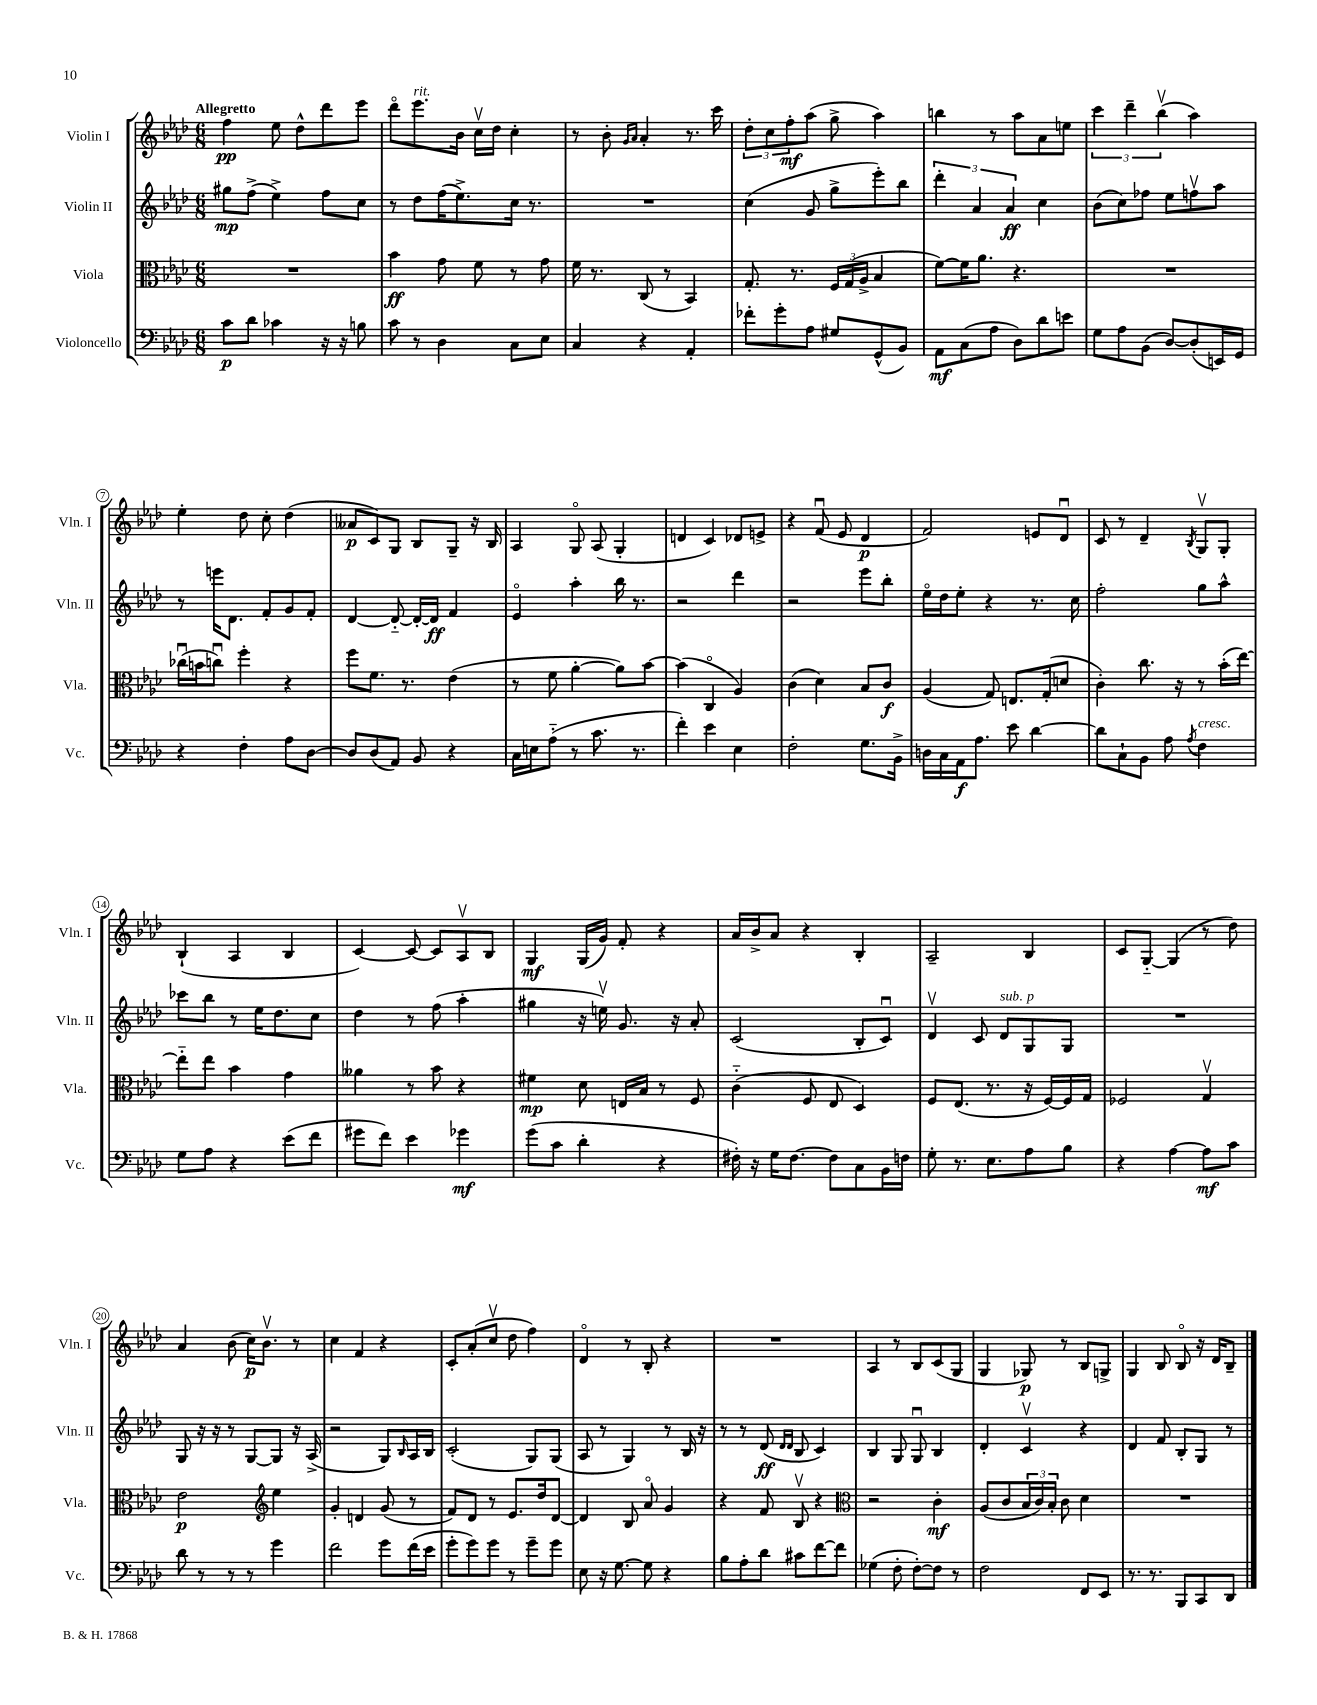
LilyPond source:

<<
\new StaffGroup <<
\new Staff = "s0" \with { instrumentName = "Violin I" shortInstrumentName = "Vln. I" } {
    \clef treble \key aes \major \numericTimeSignature \time 6/8 \tempo "Allegretto"
    f''4\pp ees''8 des''8-^ des'''8 ees'''8 |
    des'''8\flageolet ees'''8.^\markup { \italic "rit." } bes'16 c''16\upbow des''16 c''4-. |
    r8 bes'8-. \grace { g'16 aes'16 } aes'4-. r8. c'''16 |
    \tuplet 3/2 { des''8-. c''8 f''8-.\mf } aes''8( g''8-> aes''4) |
    b''4 r8 aes''8 aes'8 e''8 |
    \tuplet 3/2 { c'''4 des'''4-- bes''4\upbow( } aes''4) |
    ees''4-. des''8 c''8-. des''4( |
    aeses'8\p c'8) g8 bes8 g8-- r16 bes16 |
    aes4 g8\flageolet aes8( g4-. |
    d'4 c'4) des'8 e'8-> |
    r4 f'8\downbow( ees'8 des'4\p |
    f'2) e'8 des'8\downbow |
    c'8 r8 des'4-- \acciaccatura { bes8 } g8\upbow g8-. |
    bes4-!( aes4 bes4 |
    c'4~) c'8~ c'8 aes8\upbow bes8 |
    g4\mf g16( g'16) f'8-. r4 |
    aes'16 bes'16-> aes'8 r4 bes4-. |
    aes2-- bes4 |
    c'8 g8~-_ g4( r8 des''8) |
    aes'4 bes'8( c''16\p) bes'8.\upbow r8 |
    c''4 f'4 r4 |
    c'8-. aes'8-.( c''8\upbow des''8 f''4) |
    des'4\flageolet r8 bes8-. r4 |
    R2. |
    aes4 r8 bes8 c'8( g8 |
    g4 ges8\p) r8 bes8 g8-> |
    g4 bes8 bes8\flageolet r16 des'16 bes8-- \bar "|." |
}
\new Staff = "s1" \with { instrumentName = "Violin II" shortInstrumentName = "Vln. II" } {
    \clef treble \key aes \major \numericTimeSignature \time 6/8
    gis''8\mp f''8->( ees''4->) f''8 c''8 |
    r8 des''8 f''16( ees''8.->) c''16 r8. |
    R2. |
    c''4( g'8 g''8-> ees'''8-.) bes''8 |
    \tuplet 3/2 { des'''4-. aes'4 aes'4\ff } c''4 |
    bes'8( c''8) fes''8 ees''8 f''8\upbow aes''8 |
    r8 e'''16 des'8. f'8-. g'8 f'8-. |
    des'4~ des'8~-_ des'16~-. des'16\ff f'4 |
    ees'4\flageolet aes''4-. bes''16 r8. |
    r2 des'''4 |
    r2 ees'''8 bes''8-. |
    ees''16\flageolet des''16 ees''8-. r4 r8. c''16 |
    f''2-. g''8 aes''8-^ |
    ces'''8 bes''8 r8 ees''16 des''8. c''8 |
    des''4 r8 f''8( aes''4-. |
    gis''4 r16 e''16\upbow) g'8. r16 aes'8-. |
    c'2( bes8-. c'8\downbow) |
    des'4\upbow c'8 des'8^\markup { \italic "sub. p" } g8 g8 |
    R2. |
    g8 r16 r16 r8 g8~ g8 r16 aes16->( |
    r2 g8) \grace { bes16 } aes16 bes16 |
    c'2-.( g8) g8( |
    aes8 r8 g4) r8 bes16 r16 |
    r8 r8 des'8\ff( \grace { des'16 des'16 } bes8 c'4) |
    bes4 g8 g8\downbow bes4 |
    des'4-. c'4\upbow r4 |
    des'4 f'8 bes8-. g8 r8 \bar "|." |
}
\new Staff = "s2" \with { instrumentName = "Viola" shortInstrumentName = "Vla." } {
    \clef alto \key aes \major \numericTimeSignature \time 6/8
    R2. |
    bes'4\ff g'8 f'8 r8 g'8 |
    f'16 r8. c8( r8 bes,4) |
    g8.-. r8. \tuplet 3/2 { f16 g16( aes16-> } bes4 |
    f'8~) f'16 aes'8. r4. |
    R2. |
    ces''16\downbow( b'16 c''8\downbow) f''4-. r4 |
    f''8 f'8. r8. ees'4( |
    r8 f'8 aes'4~-. aes'8) bes'8~ |
    bes'4( c4\flageolet aes4) |
    c'4( des'4) bes8 c'8\f |
    aes4( g8) e8. g16-.( d'8 |
    c'4-.) c''8. r16 r8 bes'16-.( ees''16~) |
    ees''8-_ ees''8 bes'4 g'4 |
    aeses'4 r8 bes'8 r4 |
    fis'4\mp des'8 e16 bes16 r8 f8 |
    c'4-_( f8 ees8 des4) |
    f8 ees8.( r8. r16 f16~) f16 g16 |
    fes2 g4\upbow |
    ees'2\p \clef treble ees''4 |
    g'4-. d'4 g'8( r8 |
    f'8) des'8 r8 ees'8. des''16 des'8~ |
    des'4 bes8 aes'8\flageolet g'4 |
    r4 f'8 bes8\upbow r4 |
    \clef alto r2 c'4-.\mf |
    aes8( c'8 \tuplet 3/2 { bes16 c'16) bes16-. } c'8 des'4 |
    R2. \bar "|." |
}
\new Staff = "s3" \with { instrumentName = "Violoncello" shortInstrumentName = "Vc." } {
    \clef bass \key aes \major \numericTimeSignature \time 6/8
    c'8\p des'8 ces'4 r16 r16 b8 |
    c'8 r8 des4 c8 ees8 |
    c4 r4 aes,4-. |
    fes'8-. g'8-. aes8 gis8 g,8-^( bes,8) |
    aes,8\mf c8( aes8 des8) des'8 e'8 |
    g8 aes8 bes,8( des8~) des8-.( e,16) g,16 |
    r4 f4-. aes8 des8~ |
    des8 des8( aes,8) bes,8 r4 |
    c16 e16 aes8-_( r8 c'8. r8. |
    f'4-.) ees'4 ees4 |
    f2-. g8. bes,16-> |
    d16 c16 aes,16\f aes8. ees'8 des'4~ |
    des'8 c8-! bes,8 aes8 \acciaccatura { aes8 } f4^\markup { \italic "cresc." } |
    g8 aes8 r4 ees'8( f'8 |
    gis'8 f'8) ees'4 ges'4\mf |
    g'8( c'8 des'4-. r4 |
    fis16-.) r16 g16 fis8.~ fis8 c8 bes,16 f16 |
    g8-. r8. ees8. aes8 bes8 |
    r4 aes4~ aes8\mf c'8 |
    des'8 r8 r8 r8 g'4 |
    f'2 g'8 f'16( ees'16 |
    g'8-. g'8) g'8 r8 g'8-- g'8 |
    ees8 r16 g8.~ g8 r4 |
    bes8 aes8-. des'8 cis'8 f'8~ f'8 |
    ges4( f8-. f8~-.) f8 r8 |
    f2 f,8 ees,8 |
    r8. r8. bes,,8 c,8 des,8 \bar "|." |
}
>>
>>
\layout { \context { \Score \override BarNumber.stencil = #(make-stencil-circler 0.1 0.3 ly:text-interface::print) } }
